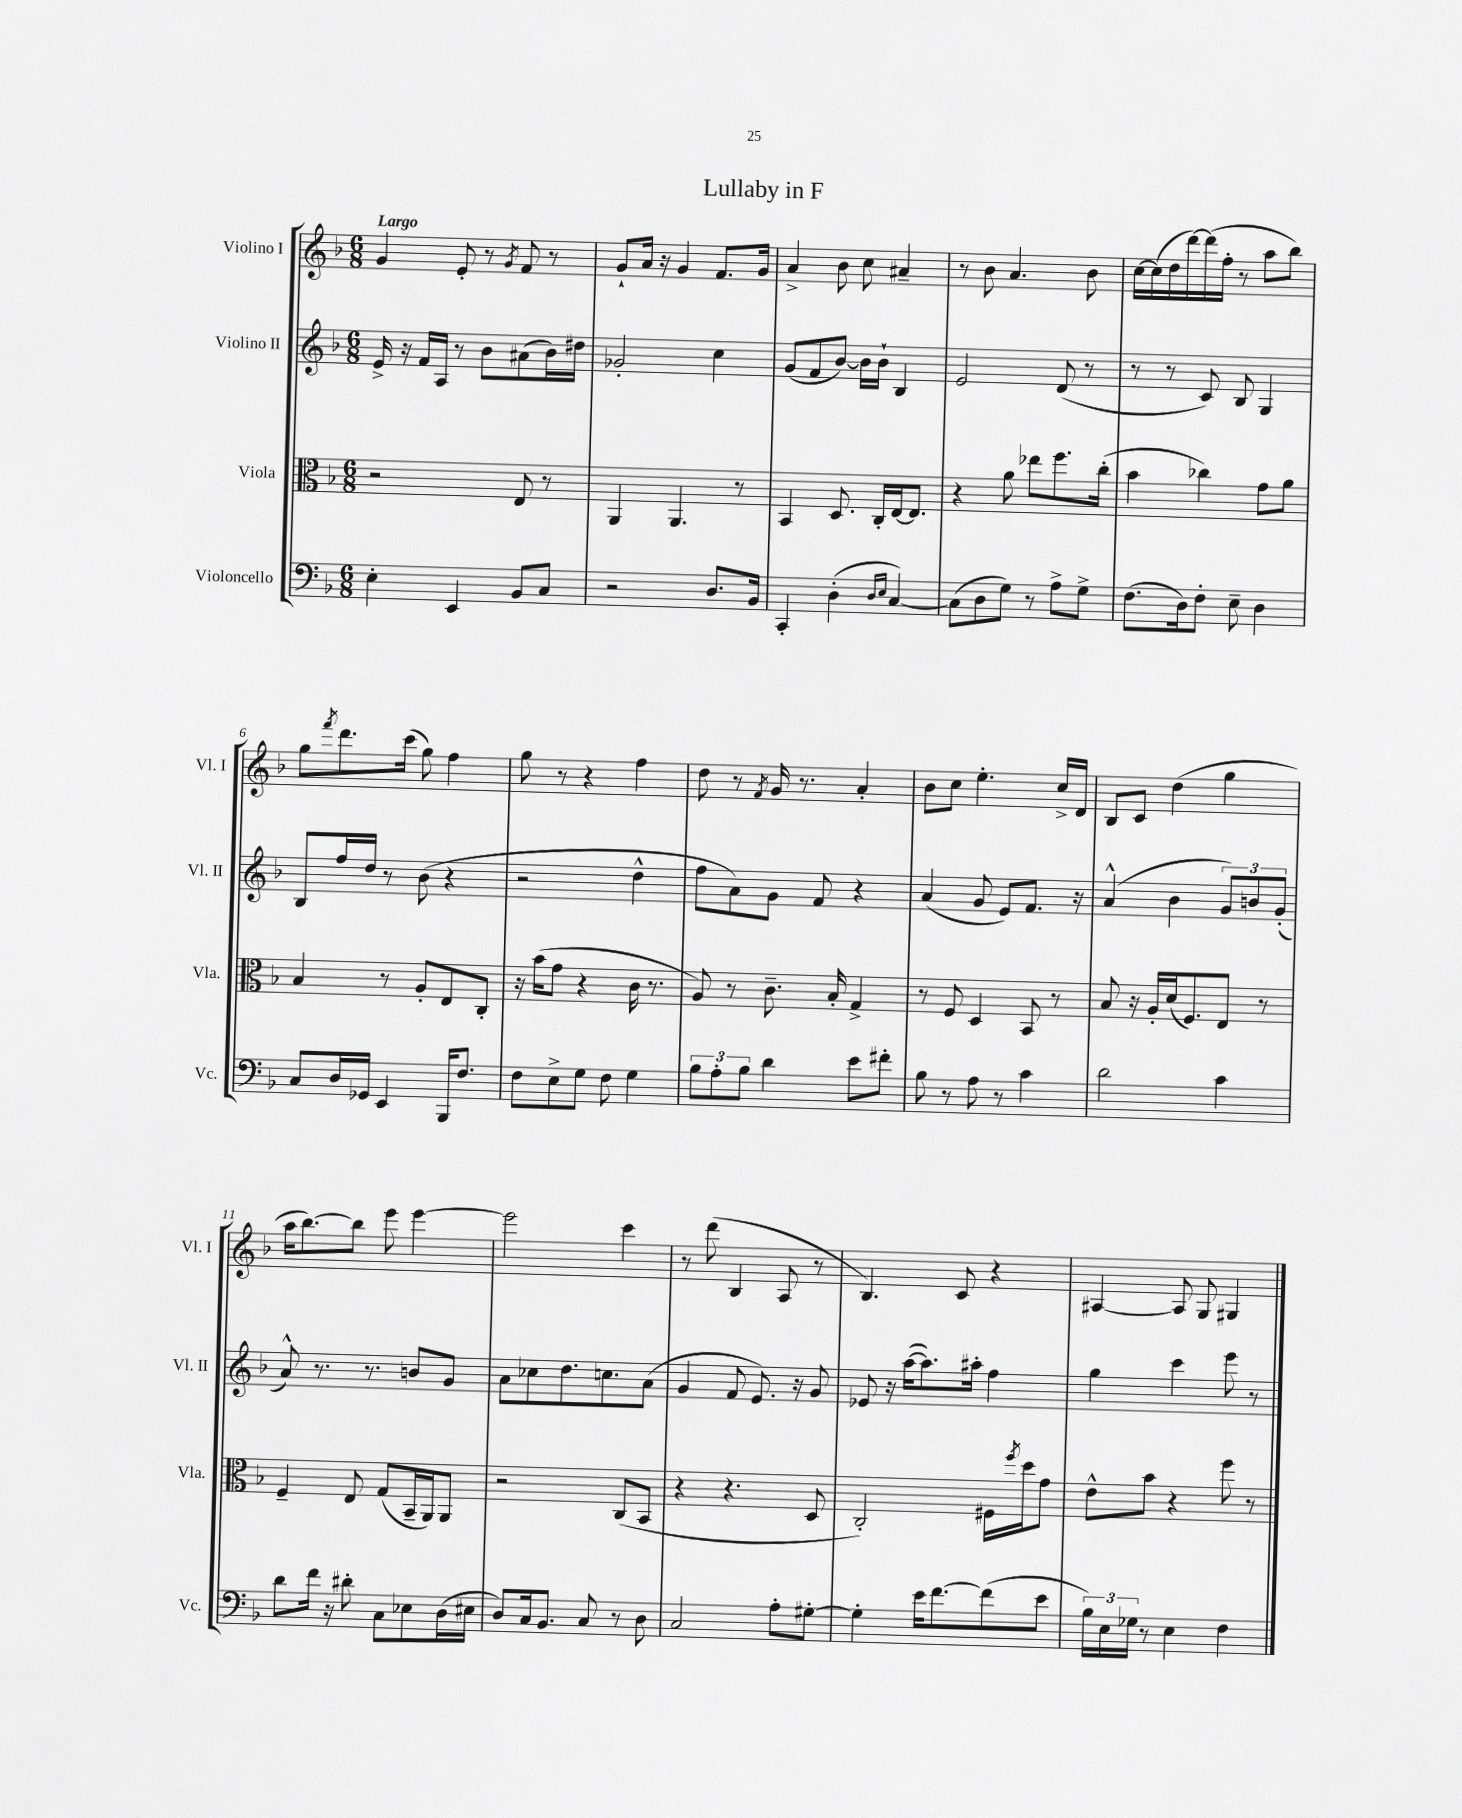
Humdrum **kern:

**kern	**kern	**kern	**kern
*staff4	*staff3	*staff2	*staff1
*clefF4	*clefC3	*clefG2	*clefG2
*k[b-]	*k[b-]	*k[b-]	*k[b-]
*M6/8	*M6/8	*M6/8	*M6/8
4E'	2r	16e^	4g
.	.	16r	.
.	.	16f	.
.	.	16A	.
4EE	.	8r	8e'
.	.	8b-	8r
.	.	.	8qg
8BB-	8E	(8a#	8f
8C	8r	16b-)	8r
.	.	16dd#	.
=	=	=	=
2r	4AA	2g-'	8g`
.	.	.	16a
.	.	.	16r
.	4.AA	.	4g
8.D	.	4cc	8.f
.	8r	.	.
16BB-	.	.	16g
=	=	=	=
4CC'	4BB-	(8g	4a^
.	.	8f	.
(4D'	8.D	[8b-)	8b-
.	.	16b-]	8cc
.	16C'	16b-`	.
16qqD	.	.	.
16qqE	.	.	.
[4C)	[16E	4B-	4a#~
.	8.E]	.	.
=	=	=	=
(8C]	4r	2e	8r
8D	.	.	8b-
8G)	8a	.	4.a
8r	8ee-	.	.
8A^	8.ff	(8d	.
8G^	.	8r	8b-
.	(16cc'	.	.
=	=	=	=
(8.F	4b-	8r	[16cc
.	.	.	(16cc]
.	.	8r	16dd
16D)	.	.	[16ddd)
8F'	4cc-)	8c)	(16ddd]
.	.	.	16ff'
8E~	.	8B-	8r
4D	8g	4G	8aa
.	8a	.	8bb-)
=	=	=	=
8C	4B-	8B-	8gg
.	.	.	8qfff
16D	.	16ff	8.ddd
16GG-	.	16dd	.
4EE	8r	8r	.
.	.	.	(16ccc
.	8A'	(8b-	8gg)
16BBB-	8E	4r	4ff
8.F	.	.	.
.	8C'	.	.
=	=	=	=
8F	16r	2r	8gg
.	(16b-	.	.
8E^	8g	.	8r
8G	4r	.	4r
8F	.	.	.
4G	16c	4dd^^	4ff
.	8.r	.	.
=	=	=	=
12B-	8A)	8ff	8dd
12A'	.	.	.
.	8r	8a)	8r
12B-	.	.	.
.	.	.	8qf
4d	8.c~	8g	16g
.	.	.	8.r
.	.	8f	.
.	16B-'	.	.
8e	4G^	4r	4a'
8f#'	.	.	.
=	=	=	=
8B-	8r	(4a	8b-
8r	8F	.	8cc
8A	4D	8g	4.ee'
8r	.	8e)	.
4c	8BB-	8.f	.
.	8r	.	16cc^
.	.	16r	16d
=	=	=	=
2d	8B-	(4a^^	8B-
.	16r	.	8c
.	16A'	.	.
.	(16d	4b-	(4dd
.	8.F)	.	.
4c	8E	12g)	4gg
.	.	12b	.
.	8r	.	.
.	.	(12g'	.
=	=	=	=
8d	4F~	8a^^)	16aa
.	.	.	[8.bb-)
16f	.	8.r	.
16r	.	.	.
8d#'	8E	.	8bb-]
.	.	8.r	.
8C	(8G	.	8eee
8E-	16BB-~	8b	[4eee
.	16AA)	.	.
(16D	8AA	8g	.
16E#	.	.	.
=	=	=	=
8D)	2r	8a	2eee]
16C	.	8cc-	.
8.BB-	.	.	.
.	.	8.dd	.
8C	.	.	.
.	.	8.cc	.
8r	(8C	.	4ccc
8D	8BB-	(8a	.
=	=	=	=
2C	4r	4g	8r
.	.	.	(8ddd
.	4.r	8f	4B-
.	.	8.e)	.
8A'	.	.	8A
.	.	16r	.
[8G#'	8D	8g	8r
=	=	=	=
4G#']	2C')	8e-	4.B-)
.	.	16r	.
.	.	([16aa	.
16e	.	8.aa])	.
[8.f	.	.	.
.	.	.	8c
.	.	16aa#'	.
(8f]	16F#	4ff	4r
.	8qff	.	.
.	16dd	.	.
8e	8g	.	.
=	=	=	=
24B-)	8e^^	4gg	[4A#
24E	.	.	.
24G-	.	.	.
8r	8b-	.	.
4E	4r	4ccc	8A#]
.	.	.	8G
4F	8ff	8eee	4G#
.	8r	8r	.
==	==	==	==
*-	*-	*-	*-
